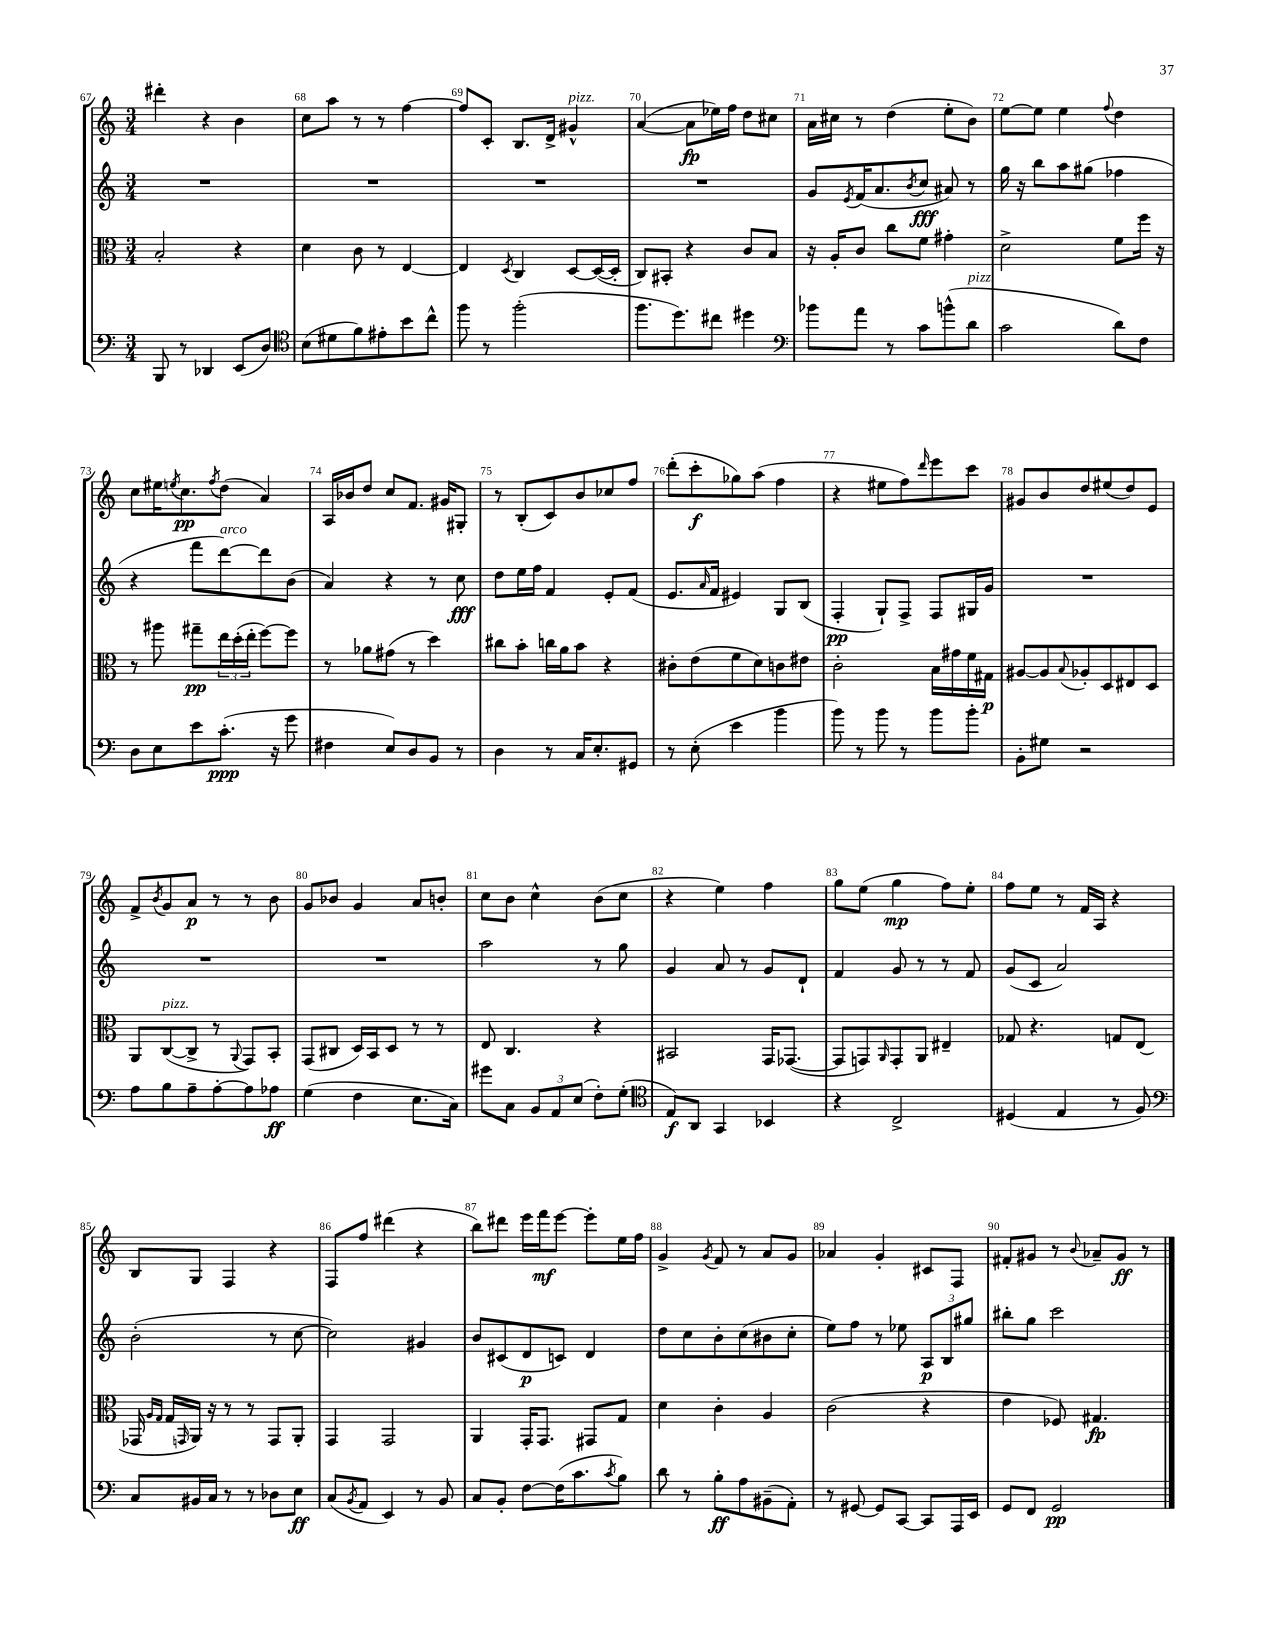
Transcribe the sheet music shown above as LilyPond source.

<<
\new StaffGroup <<
\new Staff = "s0" {
    \clef treble \key c \major \numericTimeSignature \time 3/4
    dis'''4-. r4 b'4 |
    c''8 a''8 r8 r8 f''4~ |
    f''8 c'8-. b8. d'16-> gis'4-^^\markup { \italic "pizz." } |
    a'4~( a'8\fp ees''16) f''16 d''8 cis''8 |
    a'16 cis''16 r8 d''4( e''8-. b'8) |
    e''8~ e''8 e''4 \appoggiatura { f''8 } d''4 |
    c''8 eis''16 \acciaccatura { e''8 } c''8.\pp \acciaccatura { f''8 } d''8( a'4) |
    a16 bes'16 d''8 c''8 f'8. gis'16 gis8-. |
    r8 b8-.( c'8) b'8 ces''8 f''8 |
    d'''8-.( c'''8-.\f ges''8) a''8( f''4 |
    r4 eis''8 f''8) \grace { d'''16 } e'''8 c'''8 |
    gis'8 b'8 d''8 eis''8( d''8) e'8 |
    f'8-> \acciaccatura { b'8 } g'8 a'8\p r8 r8 b'8 |
    g'8 bes'8 g'4 a'8 b'8-. |
    c''8 b'8 c''4-^ b'8( c''8 |
    r4 e''4) f''4 |
    g''8 e''8( g''4\mp f''8) e''8-. |
    f''8 e''8 r8 f'16 a16 r4 |
    b8 g8 f4 r4 |
    f8 f''8 dis'''4( r4 |
    b''8) dis'''8 e'''16 f'''16\mf e'''8~ e'''8-. e''16 f''16 |
    g'4-> \acciaccatura { g'8 } f'8 r8 a'8 g'8 |
    aes'4 g'4-. cis'8 f8 |
    fis'8-. gis'8 r8 \appoggiatura { b'8 } aes'8-- gis'8\ff r8 \bar "|." |
}
\new Staff = "s1" {
    \clef treble \key c \major \numericTimeSignature \time 3/4
    R2. |
    R2. |
    R2. |
    R2. |
    g'8 \acciaccatura { e'8 } f'16( a'8. \acciaccatura { b'8 } c''8\fff ais'8) r8 |
    g''16 r16 b''8 a''8 gis''8( fes''4 |
    r4 f'''8 d'''8~^\markup { \italic "arco" }) d'''8 b'8( |
    a'4) r4 r8 c''8\fff |
    d''8 e''16 f''16 f'4 e'8-. f'8( |
    e'8. \grace { a'16 } f'16 eis'4) g8 b8( |
    f4-.\pp g8-!) f8-> f8 gis16 g'16 |
    R2. |
    R2. |
    R2. |
    a''2 r8 g''8 |
    g'4 a'8 r8 g'8 d'8-! |
    f'4 g'8 r8 r8 f'8 |
    g'8( c'8 a'2) |
    b'2-.( r8 c''8~ |
    c''2) gis'4 |
    b'8 cis'8( d'8\p c'8) d'4 |
    d''8 c''8 b'8-. c''8( bis'8 c''8-. |
    e''8) f''8 r8 ees''8 \tuplet 3/2 { a8\p b8 gis''8 } |
    bis''8-. g''8 c'''2 \bar "|." |
}
\new Staff = "s2" {
    \clef alto \key c \major \numericTimeSignature \time 3/4
    b2-. r4 |
    d'4 c'8 r8 e4~ |
    e4 \acciaccatura { d8 } c4 d8~ d16~( d16-. |
    c8) bis,8-. r4 c'8 b8 |
    r16 a16-. c'8 c''8 f'8 gis'4-. |
    d'2-> f'8 f''16 r16 |
    r8 ais''8 gis''8--\pp \tuplet 3/2 { e''16 d''16-.( e''16-. } f''8~) f''8 |
    r8 aes'8 gis'8( r8 d''4) |
    cis''8 b'8-. c''16 a'16 b'8 r4 |
    cis'8-. e'8( f'8 d'8) c'8 eis'8 |
    c'2-. b16 gis'16 f'16 gis16\p |
    ais8~ ais8 \appoggiatura { b8 } aes8-. d8 eis8 d8 |
    a,8 c8~^\markup { \italic "pizz." }( c8-> r8 \appoggiatura { a,8 } g,8) b,8-. |
    g,8( cis8 d16) b,16 d8 r8 r8 |
    e8 c4. r4 |
    bis,2 g,16 ges,8.~( |
    ges,8 g,8) \grace { a,16 } g,8-. a,8 eis4-- |
    ges8 r4. g8 e8( |
    ges,16 \grace { a16 g16 } g16 \grace { g,16 } a,16) r16 r8 r8 g,8 a,8-. |
    g,4 g,2 |
    a,4 g,16-. g,8. gis,8 g8 |
    d'4 c'4-. a4 |
    c'2( r4 |
    e'4 fes8) gis4.\fp \bar "|." |
}
\new Staff = "s3" {
    \clef bass \key c \major \numericTimeSignature \time 3/4
    b,,8 r8 des,4 e,8( d8) |
    \clef tenor b8( dis'8 f'8) eis'8-. b'8 c''8-^ |
    f''8 r8 f''2-.( |
    f''8. d''8.) cis''8 dis''4 |
    \clef bass bes'8 a'8 r8 c'8 b'8-^( d'8^\markup { \italic "pizz." } |
    c'2 d'8) f8 |
    d8 e8 e'8 c'8.-.\ppp( r16 g'8 |
    fis4 e8) d8 b,8 r8 |
    d4 r8 c16 e8.-. gis,8 |
    r8 e8-.( e'4 b'4 |
    b'8) r8 b'8 r8 b'8 b'8-. |
    b,8-. gis8 r2 |
    a8 b8 a8-- a8~-. a8 aes8\ff |
    g4( f4 e8. c16) |
    gis'8 c8 \tuplet 3/2 { b,8 a,8 e8( } f8-.) g8-.( |
    \clef tenor e8\f) a,8 g,4 bes,4 |
    r4 c2-> |
    dis4( e4 r8 f8) |
    \clef bass c8 bis,16 c16 r8 r8 des8 e8\ff |
    c8( \acciaccatura { b,8 } a,8 e,4) r8 b,8 |
    c8 b,8-. f8~ f16( c'8. \acciaccatura { c'8 } b8) |
    d'8 r8 b8-.\ff a8 bis,8--( a,8-.) |
    r8 gis,8~ gis,8 c,8~ c,8 a,,16 e,16 |
    g,8 f,8 g,2\pp \bar "|." |
}
>>
>>
\layout { \context { \Score currentBarNumber = #67 \override BarNumber.break-visibility = ##(#f #t #t) barNumberVisibility = #all-bar-numbers-visible } }
